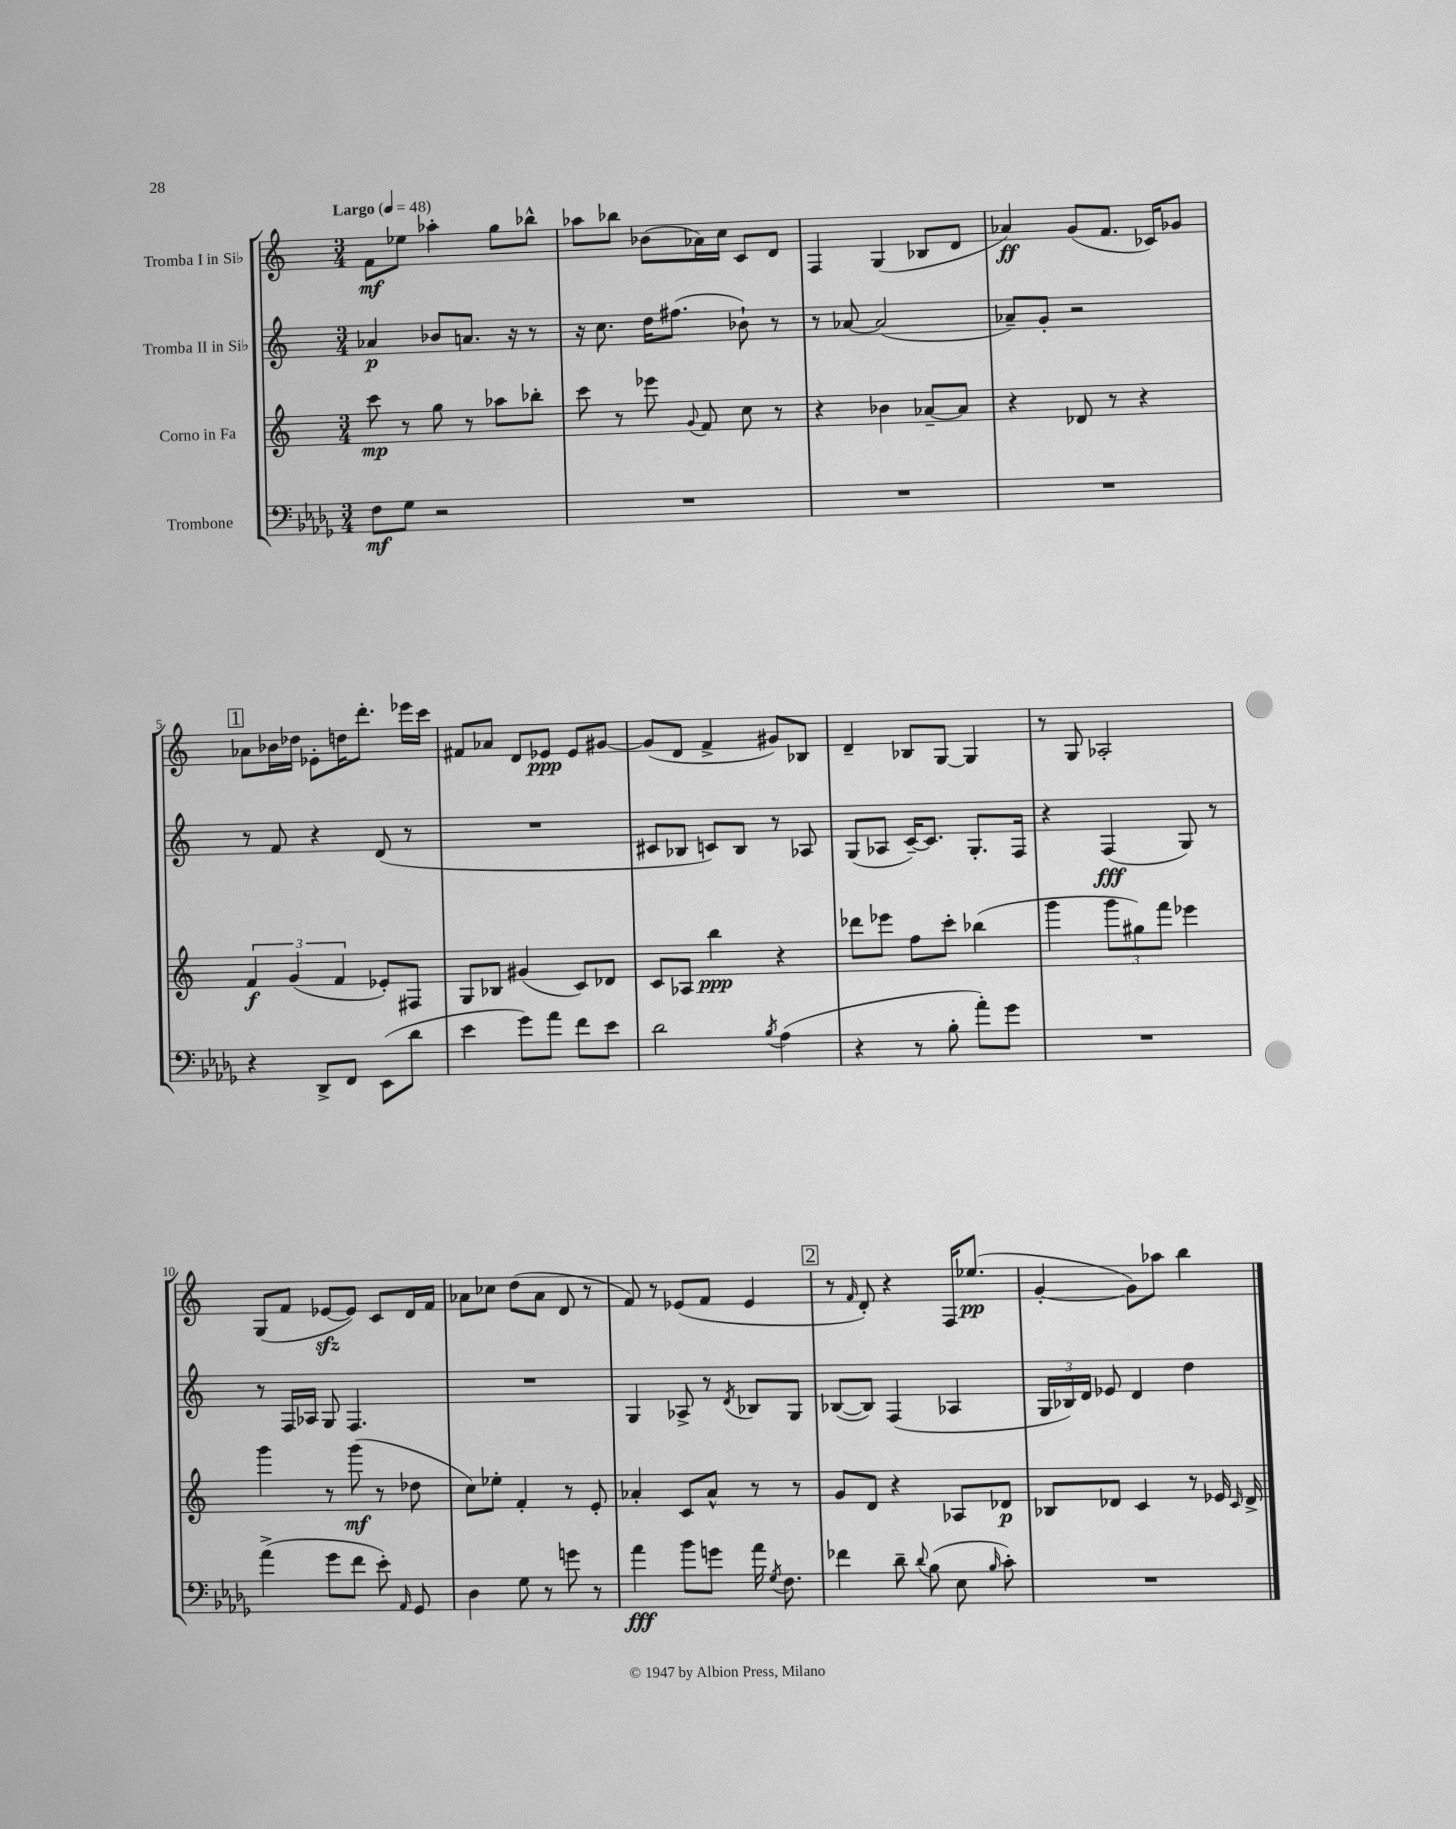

**kern	**dynam	**kern	**dynam	**kern	**dynam	**kern	**dynam
*part4	*part4	*part3	*part3	*part2	*part2	*part1	*part1
*staff4	*staff4	*staff3	*staff3	*staff2	*staff2	*staff1	*staff1
*I"Trombone	*	*I"Corno in Fa	*	*I"Tromba II in Si♭	*	*I"Tromba I in Si♭	*
*clefF4	*	*clefG2	*	*clefG2	*	*clefG2	*
*k[b-e-a-d-g-]	*	*k[]	*	*k[]	*	*k[]	*
*M3/4	*	*M3/4	*	*M3/4	*	*M3/4	*
*MM48	*	*MM48	*	*MM48	*	*MM48	*
=1	=1	=1	=1	=1	=1	=1	=1
!	!	!	!	!	!	!LO:TX:a:B:t=Largo	!
8F\L	mf	8ccc\	mp	4a-X/	p	8f\L	mf
8G-\J	.	8r	.	.	.	8ee-X\J	.
2r	.	8gg\	.	8b-X/L	.	4aa-X'\	.
.	.	8r	.	8.an/J	.	.	.
.	.	8aa-X\L	.	.	.	8gg\L	.
.	.	.	.	16r	.	.	.
.	.	8bb-X'\J	.	8r	.	8bb-X^^\J	.
=2	=2	=2	=2	=2	=2	=2	=2
2.r	.	8ccc\	.	16r	.	8aa-X\L	.
.	.	.	.	8.cc\	.	.	.
.	.	8r	.	.	.	8bb-X\J	.
.	.	8eee-X\	.	16dd\KL	.	(8b-X\L	.
.	.	.	.	(8.ff#X\J	.	.	.
.	.	8qqg/	.	.	.	.	.
.	.	8f/	.	.	.	16a-X\L)	.
.	.	.	.	.	.	16cc\JJ	.
.	.	8cc\	.	8b-X`\)	.	8c/L	.
.	.	8r	.	8r	.	8d/J	.
=3	=3	=3	=3	=3	=3	=3	=3
2.r	.	4r	.	8r	.	4F/	.
.	.	.	.	[8a-X/	.	.	.
.	.	4b-X\	.	(2a-/]	.	(4G/	.
.	.	[8a-X~/L	.	.	.	8B-X/L	.
.	.	8a-/J]	.	.	.	8d/J	.
=4	=4	=4	=4	=4	=4	=4	=4
2.r	.	4r	.	8a-X~/L)	.	4a-X/)	ff
.	.	.	.	8g'/J	.	.	.
.	.	8d-X/	.	2r	.	(8g/L	.
.	.	8r	.	.	.	8.f/J	.
.	.	4r	.	.	.	.	.
.	.	.	.	.	.	16c-X/KL)	.
.	.	.	.	.	.	8g-X/J	.
!!LO:LB:g=z
!!LO:REH:place=s1:t=1
=5	=5	=5	=5	=5	=5	=5	=5
4r	.	6f/	f	8r	.	8a-X\L	.
.	.	.	.	8f/	.	16b-X\L	.
.	.	(6g/	.	.	.	.	.
.	.	.	.	.	.	16dd-X\JJ	.
8DD-^/L	.	.	.	4r	.	8e-X'\L	.
.	.	6f/	.	.	.	.	.
8FF/J	.	.	.	.	.	16ddn\K	.
.	.	.	.	.	.	8.ddd'\J	.
(8EE-\L	.	8e-X'/L)	.	(8d/	.	.	.
8d-\J	.	8F#X/J	.	8r	.	16eee-X\LL	.
.	.	.	.	.	.	16ccc\JJ	.
=6	=6	=6	=6	=6	=6	=6	=6
4e-\	.	8G/L	.	2.r	.	8f#X/L	.
.	.	8B-X/J	.	.	.	8a-X/J	.
8g-\L)	.	(4g#X/	.	.	.	8d/L	.
8a-\J	.	.	.	.	.	8e-X/J	ppp
8f\L	.	8c/L)	.	.	.	8e-/L	.
8e-\J	.	8d-X/J	.	.	.	[8g#X/J	.
=7	=7	=7	=7	=7	=7	=7	=7
2d-\	.	8c/L	.	8c#X/L	.	(8g#/L]	.
.	.	8A-X/J	.	8B-X/J	.	8d/J	.
.	.	4bb\	ppp	8cn/L)	.	4f^/	.
.	.	.	.	8B-/J	.	.	.
8qB-/	.	.	.	.	.	.	.
(4A-\	.	4r	.	8r	.	8g#X/L)	.
.	.	.	.	8A-X/	.	8B-X/J	.
=8	=8	=8	=8	=8	=8	=8	=8
4r	.	8ddd-X\L	.	(8G/L	.	4d~/	.
.	.	8eee-X\J	.	8A-X/J	.	.	.
8r	.	8ff\L	.	[16c~/KL)	.	8B-X/L	.
.	.	.	.	8.c/J]	.	.	.
8B-'\	.	8ccc'\J	.	.	.	[8G/J	.
8a-'\L)	.	(4bb-X\	.	8.G'/L	.	4G/]	.
8g-\J	.	.	.	.	.	.	.
.	.	.	.	16F/Jk	.	.	.
=9	=9	=9	=9	=9	=9	=9	=9
2.r	.	4ggg\	.	4r	.	8r	.
.	.	.	.	.	.	8G/	.
.	.	12ggg\L	.	(4F/	fff	2A-X'/	.
.	.	12gg#X\)	.	.	.	.	.
.	.	12fff\J	.	.	.	.	.
.	.	4eee-X\	.	8G/)	.	.	.
.	.	.	.	8r	.	.	.
!!LO:LB:g=z
=10	=10	=10	=10	=10	=10	=10	=10
(4a-^\	.	4ggg\	.	8r	.	(8G/L	.
.	.	.	.	16F/LL	.	8f/J	.
.	.	.	.	16A-X/JJ	.	.	.
8g-\L	.	8r	.	8G/	.	[8e-Xzz/L	.
8f\J	.	(8ggg\	mf	4.F/	.	8e-/J])	.
8e-'\)	.	8r	.	.	.	8c/L	.
16qqAA-/	.	.	.	.	.	.	.
8GG-/	.	8dd-X\	.	.	.	16d/L	.
.	.	.	.	.	.	16f/JJ	.
=11	=11	=11	=11	=11	=11	=11	=11
4D-\	.	8cc\L)	.	2.r	.	8a-X\L	.
.	.	8ee-X'\J	.	.	.	8cc-X\J	.
8G-\	.	4f'/	.	.	.	(8dd\L	.
8r	.	.	.	.	.	8a-\J	.
8gn\	.	8r	.	.	.	8d/	.
8r	.	8e'/	.	.	.	8r	.
=12	=12	=12	=12	=12	=12	=12	=12
4a-\	fff	4a-X'/	.	4G/	.	8f/)	.
.	.	.	.	.	.	8r	.
8b-\L	.	8c/L	.	8A-X^/	.	(8e-X/L	.
8gn\J	.	8a-^^/J	.	8r	.	8f/J	.
.	.	.	.	8qd/	.	.	.
16a-\	.	8r	.	8B-X/L	.	4e-/	.
8qG-/	.	.	.	.	.	.	.
8.F\	.	.	.	.	.	.	.
.	.	8r	.	8G/J	.	.	.
!!LO:REH:place=s1:t=2
=13	=13	=13	=13	=13	=13	=13	=13
4f-X\	.	8g/L	.	([8B-X/L	.	8r	.
.	.	.	.	.	.	16qqf/	.
.	.	8d/J	.	8B-/J])	.	8d'/)	.
8d-~\	.	4r	.	(4F/	.	4r	.
8qqd-/	.	.	.	.	.	.	.
(8B-\	.	.	.	.	.	.	.
8E-\	.	8A-X/L	.	4A-X/	.	16F/KL	.
.	.	.	.	.	.	(8.ee-X/J	pp
16qqB-/	.	.	.	.	.	.	.
8c'\)	.	8d-X/J	p	.	.	.	.
=14	=14	=14	=14	=14	=14	=14	=14
2.r	.	8B-X/L	.	24G/LL	.	[4g'/	.
.	.	.	.	24B-X/)	.	.	.
.	.	.	.	24d/JJ	.	.	.
.	.	8d-X/J	.	8e-X/	.	.	.
.	.	4c/	.	4d/	.	8g\L])	.
.	.	.	.	.	.	8aa-X\J	.
.	.	8r	.	4dd\	.	4bb\	.
.	.	16e-X/	.	.	.	.	.
.	.	16qqc/	.	.	.	.	.
.	.	16d-^/	.	.	.	.	.
==	==	==	==	==	==	==	==
*-	*-	*-	*-	*-	*-	*-	*-
